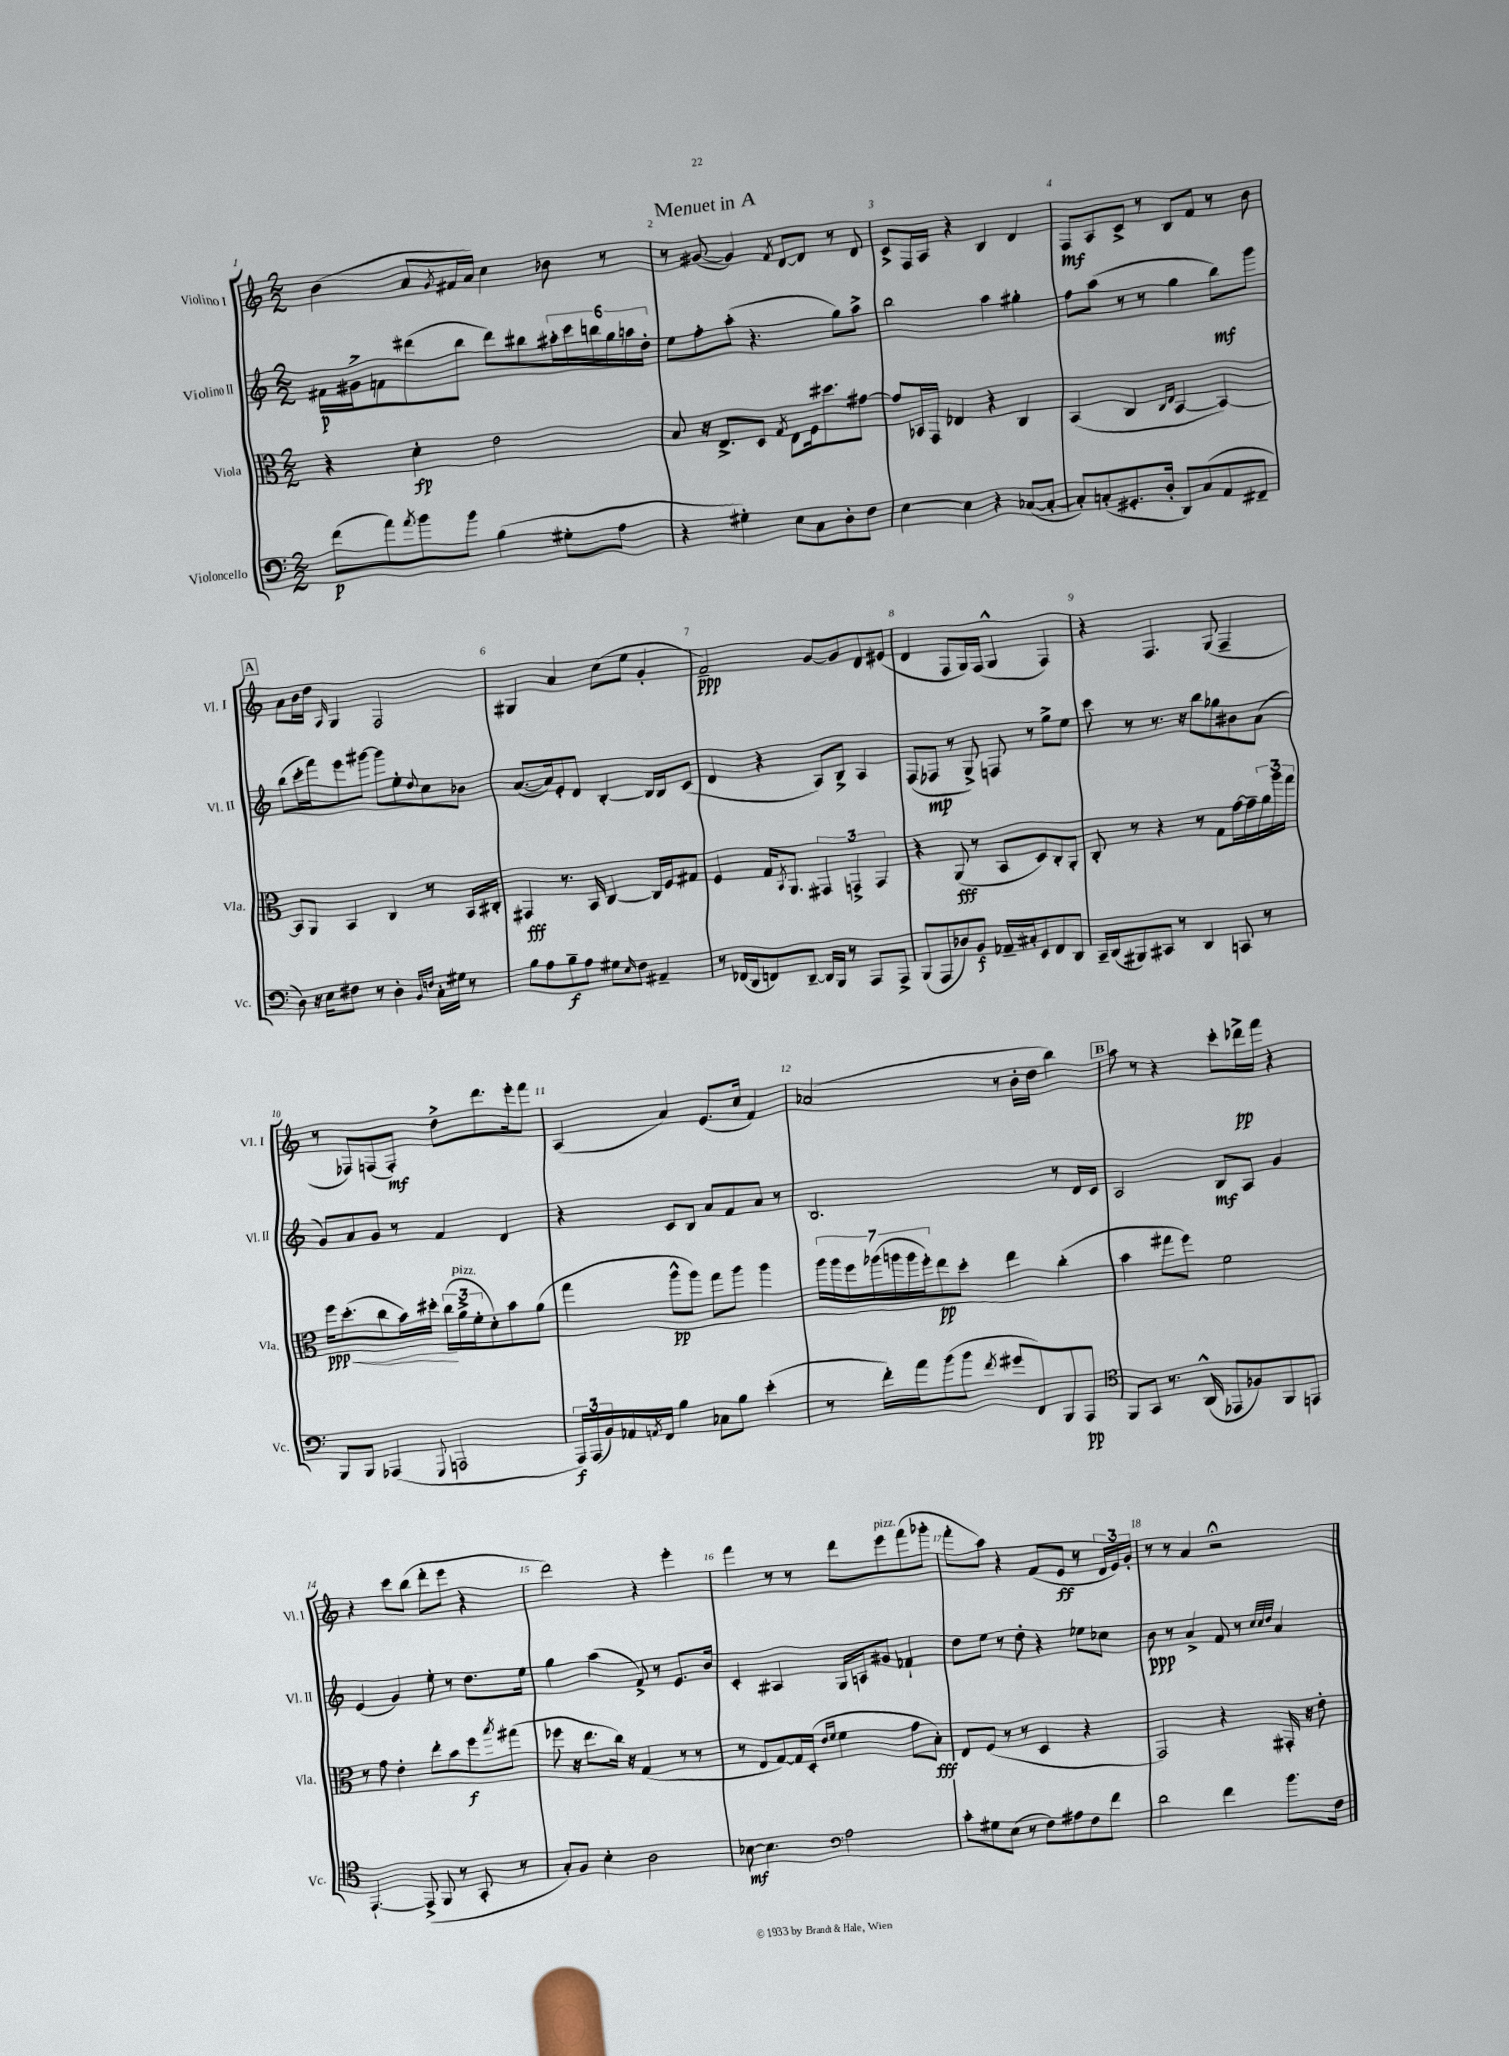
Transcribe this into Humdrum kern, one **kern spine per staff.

**kern	**dynam	**kern	**dynam	**kern	**dynam	**kern	**dynam
*part4	*part4	*part3	*part3	*part2	*part2	*part1	*part1
*staff4	*staff4	*staff3	*staff3	*staff2	*staff2	*staff1	*staff1
*I"Violoncello	*	*I"Viola	*	*I"Violino II	*	*I"Violino I	*
*I'Vc.	*	*I'Vla.	*	*I'Vl. II	*	*I'Vl. I	*
*clefF4	*	*clefC3	*	*clefG2	*	*clefG2	*
*k[]	*	*k[]	*	*k[]	*	*k[]	*
*M2/2	*	*M2/2	*	*M2/2	*	*M2/2	*
=1	=1	=1	=1	=1	=1	=1	=1
(8f\L	p	4r	.	16f#X\LL	p	(4b\	.
.	.	.	.	16g#X^\J	.	.	.
8a\)	.	.	.	8fn\	.	.	.
8qa/	.	.	.	.	.	.	.
8b\	.	4d'\	fp	(8ddd#X\	.	8a/L	.
.	.	.	.	.	.	8qg/	.
8b\J	.	.	.	8bb\J	.	16f#X/L	.
.	.	.	.	.	.	16a/JJ)	.
(4B\	.	2e\	.	8ddd#\L)	.	4cc\	.
.	.	.	.	8bb#X\	.	.	.
8G#X'\L	.	.	.	24aa#X'\L	.	8b-X\	.
.	.	.	.	24ccc\	.	.	.
.	.	.	.	24bbn\	.	.	.
8A\J	.	.	.	24gg\	.	8r	.
.	.	.	.	24aan\	.	.	.
.	.	.	.	24dd'\JJ	.	.	.
=2	=2	=2	=2	=2	=2	=2	=2
4r	.	8B/	.	8ee\L	.	8r	.
.	.	16r	.	8ff'\	.	([8g#X/	.
.	.	8.E^/L	.	.	.	.	.
4G#X'\)	.	.	.	(8aa'\J	.	4g#/])	.
.	.	8D/J	.	4.r	.	.	.
.	.	8qG/	.	.	.	8qf/	.
8E\L	.	8E\L	.	.	.	[8d/L	.
8C\	.	16F\k	.	.	.	8d/J]	.
.	.	8.dd#X\	.	.	.	.	.
8D'\	.	.	.	8gg\L)	.	8r	.
8F\J	.	[8g#X\J	.	8aa^\J	.	8d/	.
=3	=3	=3	=3	=3	=3	=3	=3
[4E\	.	8g#/L]	.	2bb\	.	8c^/L	.
.	.	16BB-X/L	.	.	.	16F/L	.
.	.	16GG/JJ	.	.	.	16A/JJ	.
4E\]	.	4E-X/	.	.	.	4r	.
4r	.	4r	.	4aa\	.	4B/	.
([8C-X/L	.	4C/	.	4gg#X'\	.	4d/	.
8C-'/J_	.	.	.	.	.	.	.
=4	=4	=4	=4	=4	=4	=4	=4
8C-'/L])	.	(4BB/	.	8ff\L	.	8F/L	mf
(8Cn'/	.	.	.	(8aa\J	.	8A/	.
8.GG#X'/	.	4C/	.	8r	.	8c^/J	.
.	.	.	.	8r	.	8r	.
16D'/Jk	.	.	.	.	.	.	.
.	.	16qqC/LL	.	.	.	.	.
.	.	16qqE/JJ	.	.	.	.	.
8DD/L)	.	[4BB/	.	4gg\	.	8B/L	.
(8C/	.	.	.	.	.	8f/J	.
8AA/	.	4BB/_)	.	8bb\L)	mf	8r	.
8FF#X~/J	.	.	.	8ggg\J	.	8b\	.
!!LO:LB:g=z
!!LO:REH:place=s1:t=A
=5	=5	=5	=5	=5	=5	=5	=5
8D\)	.	8BB/L]	.	(8bb\L	.	8a\L	.
16r	.	8AA/J	.	16ccc'\L	.	16b\L	.
16E\KL	.	.	.	16fff\J)	.	16dd\JJ	.
.	.	.	.	.	.	16qqA/	.
8F#X\J	.	4BB/	.	8eee\	.	4G/	.
8r	.	.	.	[8ggg#X\J	.	.	.
4D'\	.	4C/	.	8ggg#\L]	.	2F/	.
.	.	.	.	8ee'\	.	.	.
16qqBB/LL	.	.	.	.	.	.	.
16qqFn/JJ	.	.	.	8qqdd/	.	.	.
16C'\LL	.	8r	.	8cc\	.	.	.
16G#X\JJ	.	.	.	.	.	.	.
8r	.	16BB/LL	.	8b-X\J	.	.	.
.	.	16C#X'/JJ	.	.	.	.	.
=6	=6	=6	=6	=6	=6	=6	=6
8B\L	.	4GG#X/	fff	([8.a/L	.	4G#X/	.
8A\	.	.	.	.	.	.	.
.	.	.	.	16a/k])	.	.	.
8B~\	f	8.r	.	8e'/	.	4a/	.
8A\J	.	.	.	8d/J	.	.	.
.	.	16BB/	.	.	.	.	.
8G#X\L	.	[4C/	.	[4B'/	.	(8cc\L	.
16qqE/	.	.	.	.	.	.	.
8F\J	.	.	.	.	.	8ee\J	.
4AA#X~/	.	16C/LL]	.	16B/LL]	.	4g'/	.
.	.	16F/J	.	16B/J	.	.	.
.	.	8G#X/J	.	(8c/J	.	.	.
=7	=7	=7	=7	=7	=7	=7	=7
8r	.	4F/	.	4d/	.	2f~/)	ppp
(16FF-X/LL	.	.	.	.	.	.	.
16DD/J	.	.	.	.	.	.	.
8FFn/)	.	16G/KL	.	4r	.	.	.
.	.	8qBB/	.	.	.	.	.
.	.	8.AA/J	.	.	.	.	.
[8DD~/J	.	.	.	.	.	.	.
16DD/LL]	.	6GG#X/	.	8A/L)	.	[8g/L	.
16BBB/JJ	.	.	.	.	.	.	.
8r	.	.	.	8B^/J	.	8g/]	.
.	.	6GGn^/	.	.	.	.	.
8AAA/L	.	.	.	4A/	.	8d/	.
.	.	6GG/	.	.	.	.	.
8AAA^/J	.	.	.	.	.	(8e#X/J	.
=8	=8	=8	=8	=8	=8	=8	=8
(8BBB/L	.	4r	.	(8F/L	.	4d/	.
8AAA/	.	.	.	8F-X/J	mp	.	.
8D-X/)	.	(8AA/	fff	8r	.	8F/L	.
8BB/J	f	8r	.	8G^/)	.	16G/L)	.
.	.	.	.	.	.	(16F/JJ	.
16AA-X~/LL	.	8BB/L	.	8Fn/	.	4G^^/	.
16C#X'/J	.	.	.	.	.	.	.
8EE/	.	8D/)	.	8r	.	.	.
8FF/	.	8C'/	.	8gg^\L	.	4F/)	.
8DD/J	.	8AA'/J	.	8ee\J	.	.	.
=9	=9	=9	=9	=9	=9	=9	=9
16CC~/LL	.	8C'/	.	8ccc\	.	4r	.
(16DD/J	.	.	.	.	.	.	.
8BBB#X/)	.	8r	.	8r	.	.	.
8CC#X/J	.	4r	.	8.r	.	4.F/	.
8r	.	.	.	.	.	.	.
.	.	.	.	16r	.	.	.
4DD/	.	8r	.	8bb\L	.	.	.
.	.	8G\L	.	8gg-X\	.	(8G/	.
8CCn/	.	[16g\L	.	8b#X\	.	4F~/	.
.	.	16g~\]	.	.	.	.	.
8r	.	24a\	.	(8a\J	.	.	.
.	.	24aa\	.	.	.	.	.
.	.	24gg\JJ	.	.	.	.	.
!!LO:LB:g=z
=10	=10	=10	=10	=10	=10	=10	=10
!	!	!	!LO:HP:b	!	!	!	!
8BBB/L	.	16ff\KL	< ppp	8g/L)	.	8r	.
.	.	(8.dd'\	.	.	.	.	.
8BBB/J	.	.	.	8a/	.	8F-X/L)	.
(4AAA-X/	.	8cc\	.	8g/J	.	(8Fn/	.
.	.	16b\L)	.	8r	.	8F'/J)	mf
.	.	16dd#X'\JJ	.	.	.	.	.
8qqGGG/	.	.	.	.	.	.	.
2AAAn/	.	(24cc\LL	.	4f/	.	8dd^\L	.
!	!	!LO:TX:a:i:t=pizz.	!	!	!	!	!
.	.	24a^\	[	.	.	.	.
.	.	24f'\J	.	.	.	.	.
.	.	8d'\)	.	.	.	8.ddd\	.
.	.	8b\	.	4d/	.	.	.
.	.	.	.	.	.	16eee'\k	.
.	.	(8a\J	.	.	.	8fff\J	.
=11	=11	=11	=11	=11	=11	=11	=11
24AAA/LL)	f	4gg\	.	4r	.	(4A/	.
(24AAA/	.	.	.	.	.	.	.
24BB/)	.	.	.	.	.	.	.
16AA-X/	.	.	.	.	.	.	.
8qAAn/	.	.	.	.	.	.	.
16FF/JJ	.	.	.	.	.	.	.
4B\	.	8aa^^\L	pp	8c/L	.	4a/)	.
.	.	8aa\J)	.	8B/J	.	.	.
8C-X\L	.	8gg\L	.	8a/L	.	(8.e/L	.
8B\J	.	8aa\J	.	8f/	.	.	.
.	.	.	.	.	.	16cc/Jk	.
(4e'\	.	4aa\	.	8a/J	.	4f/)	.
.	.	.	.	8r	.	.	.
=12	=12	=12	=12	=12	=12	=12	=12
8r	.	28aa\LL	.	2.B/	.	(2a-X/	.
.	.	28aa\	.	.	.	.	.
.	.	28ff\	.	.	.	.	.
.	.	(28aa-X\	.	.	.	.	.
16f'\LL)	.	.	.	.	.	.	.
.	.	28aan\	.	.	.	.	.
.	.	28aa\	.	.	.	.	.
16a\J	.	.	.	.	.	.	.
.	.	28ff'\J)	.	.	.	.	.
(8b\	.	8ee\	pp	.	.	.	.
8b\J	.	8dd'\J	.	.	.	.	.
8qf/	.	.	.	.	.	.	.
8g#X/L	.	4ee\	.	.	.	8r	.
8FF/)	.	.	.	.	.	16b'\LL	.
.	.	.	.	.	.	16dd\JJ	.
8BBB/	.	(4cc'\	.	8r	.	4bb\)	.
8AAA/J	pp	.	.	16d/LL	.	.	.
.	.	.	.	16c/JJ	.	.	.
!!LO:REH:place=s1:t=B
=13	=13	=13	=13	=13	=13	=13	=13
*clefC4	*	*	*	*	*	*	*
8FF/L	.	4b\	.	2A/	.	8aa\	.
8GG/J	.	.	.	.	.	8r	.
8.r	.	8gg#X\L	.	.	.	4r	.
.	.	8ff\J)	.	.	.	.	.
(16AA^^/	.	.	.	.	.	.	.
8EE-X/L	.	2f\	.	8B/L	mf	8ccc'\L	.
8F-X/)	.	.	.	8A/J	.	16ddd-X^\L	pp
.	.	.	.	.	.	16fff\JJ	.
8FF/	.	.	.	4g/	.	4r	.
8EEn/J	.	.	.	.	.	.	.
!!LO:LB:g=z
=14	=14	=14	=14	=14	=14	=14	=14
[4.EE`/	.	8r	.	(4e/	.	4r	.
.	.	8g\	.	.	.	.	.
.	.	4e'\	.	4g/)	.	8ccc\L	.
(8EE^/]	.	.	.	.	.	(8bb\J	.
8FF/	.	8ee'\L	.	8ee'\	.	8ddd'\L	.
8r	.	8b\	.	8r	.	8eee\J	.
8GG'/	.	8ff\	f	8.dd\L	.	4r	.
.	.	8qbb/	.	.	.	.	.
8r	.	(8gg#X\J	.	.	.	.	.
.	.	.	.	16ee\Jk	.	.	.
=15	=15	=15	=15	=15	=15	=15	=15
8G'/L)	.	8ff-X\	.	4gg\	.	2ddd\)	.
8F/J	.	16r	.	.	.	.	.
.	.	8.ee\L	.	.	.	.	.
4B'\	.	.	.	(4aa\	.	.	.
.	.	16cc\Jk)	.	.	.	.	.
.	.	16r	.	.	.	.	.
2A\	.	(4G/	.	8f^/)	.	4r	.
.	.	.	.	8r	.	.	.
.	.	8r	.	8.e/L	.	4eee'\	.
.	.	8r	.	.	.	.	.
.	.	.	.	16b/Jk	.	.	.
=16	=16	=16	=16	=16	=16	=16	=16
[8B-X\	mf	8r	.	4c'/	.	4fff\	.
4.B-\]	.	8E/L	.	.	.	.	.
.	.	[8G/)	.	4A#X/	.	8r	.
.	.	16G/L]	.	.	.	8r	.
.	.	(16D'/JJ	.	.	.	.	.
*clefF4	*	*	*	*	*	*	*
.	.	16qqe/LL	.	.	.	.	.
.	.	16qqf/JJ	.	.	.	.	.
2A\	.	4f\	.	16G/LL	.	8ddd\L	.
.	.	.	.	16An/J	.	.	.
!	!	!	!	!	!	!LO:TX:a:i:t=pizz.	!
.	.	.	.	8g#X/J	.	8eee\	.
.	.	8g\L	.	4f-X`/	.	(8fff\	.
.	.	8B'\J)	fff	.	.	8ggg-X'\J	.
=17	=17	=17	=17	=17	=17	=17	=17
8c'\L	.	8E/L	.	8dd\L	.	8fff'\L	.
8G#X\	.	(8F/J	.	8ee\J	.	8aa\J)	.
(8E\J	.	8r	.	8r	.	4r	.
8r	.	8r	.	8dd'\	.	.	.
8F\L)	.	4D/	.	4r	.	(8f/L	.
8A#X\	.	.	.	.	.	8e/J	ff
8F\	.	4r	.	8ee-X\L	.	8r	.
8f\J	.	.	.	8cc-X\J	.	24d/LL	.
.	.	.	.	.	.	24e/)	.
.	.	.	.	.	.	24g'/JJ	.
=18	=18	=18	=18	=18	=18	=18	=18
2d\	.	2GG/)	.	8b\	ppp	8r	.
.	.	.	.	8r	.	8r	.
.	.	.	.	4a^/	.	4a/	.
4f\	.	4r	.	8f/	.	2r;<	.
.	.	.	.	8r	.	.	.
.	.	.	.	32qqcc/LLL	.	.	.
.	.	.	.	32qqcc/	.	.	.
.	.	.	.	32qqdd/JJJ	.	.	.
8.b\L	.	16GG#X'/	.	4a/	.	.	.
.	.	16r	.	.	.	.	.
.	.	8e'\	.	.	.	.	.
16F\Jk	.	.	.	.	.	.	.
==	==	==	==	==	==	==	==
*-	*-	*-	*-	*-	*-	*-	*-
